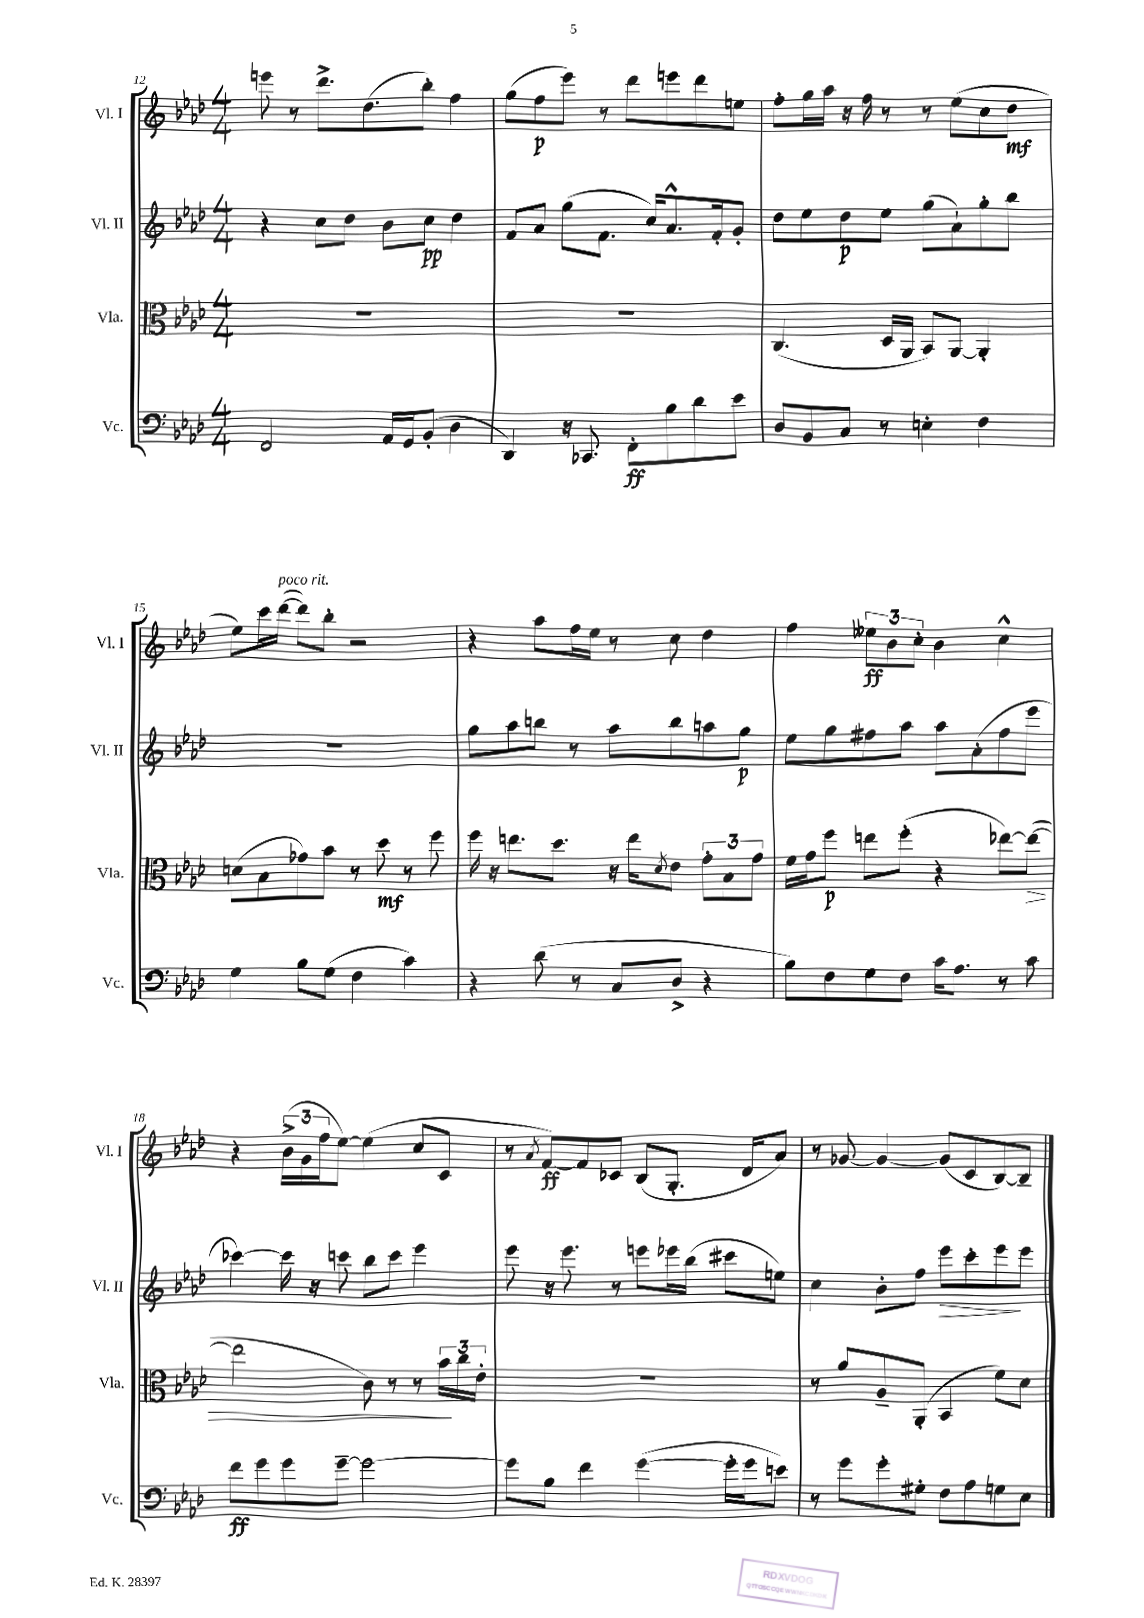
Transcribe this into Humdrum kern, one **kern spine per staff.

**kern	**kern	**kern	**kern
*staff4	*staff3	*staff2	*staff1
*clefF4	*clefC3	*clefG2	*clefG2
*k[b-e-a-d-]	*k[b-e-a-d-]	*k[b-e-a-d-]	*k[b-e-a-d-]
*M4/4	*M4/4	*M4/4	*M4/4
2FF	1r	4r	8eee
.	.	.	8r
.	.	8cc	8.ddd-^
.	.	8dd-	.
.	.	.	(8.dd-
16AA-	.	8b-	.
16GG	.	.	.
(8BB-'	.	8cc	8bb-')
4D-	.	4dd-	4ff
=	=	=	=
4DD-)	1r	8f	(8gg
.	.	8a-	8ff
16r	.	(8gg	8eee-)
8.CC-	.	.	.
.	.	8.f	8r
8FF'	.	.	8ddd-
.	.	16cc)	.
8B-	.	8.a-^^	8eee
8d-	.	.	8ddd-
.	.	16f'	.
8e-	.	8g'	8ee
=	=	=	=
8D-	(4.C	8dd-	8ff'
8BB-	.	8ee-	16gg
.	.	.	16aa-
8C	.	8dd-	16r
.	.	.	16ff
8r	16D-	8ee-	8r
.	16AA-	.	.
4E'	8BB-)	(8gg	8r
.	[8AA-	8a-`)	(8ee-
4F	4AA-']	8gg'	8cc
.	.	8bb-	8dd-
=	=	=	=
4G	(8d	1r	8ee-)
.	8B-	.	16ccc
.	.	.	([16ddd-
8B-	8g-)	.	8ddd-])
(8G	8b-	.	8bb-'
4F	8r	.	2r
.	8dd-	.	.
4c)	8r	.	.
.	8ff	.	.
=	=	=	=
4r	16ff	8gg	4r
.	16r	.	.
.	8.ee	8aa-	.
(8d-	.	8bb	8aa-
.	8.dd-	.	.
8r	.	8r	16ff
.	.	.	16ee-
8C	16r	8aa-	8r
.	16ee	.	.
.	8qd-	.	.
8D-^	8e-	8bb	8cc
4r	12g'	8aa	4dd-
.	12B-	.	.
.	.	8gg	.
.	12g	.	.
=	=	=	=
8B-)	16f	8ee-	4ff
.	16g	.	.
8F	8ff	8gg	.
8G	8ee	8ff#	12ee--
.	.	.	12b-
8F	(8ff'	8aa-	.
.	.	.	12cc'
16c	4r	8aa-	4b-
8.A-	.	.	.
.	.	(8a-'	.
8r	[8ee-)	8ff#	4cc^^
8c	(8ee-_	8eee-	.
=	=	=	=
8f	2ee-]	[4ccc-)	4r
8g	.	.	.
8g	.	16ccc-]	(24b-^
.	.	.	24g
.	.	16r	.
.	.	.	24ff
[8g~	.	8ccc	[8ee-)
2g_	8c)	8bb-	(4ee-]
.	8r	8ccc	.
.	8r	4eee-	8cc
.	24b-	.	8c
.	24cc	.	.
.	24e-'	.	.
=	=	=	=
8g]	1r	8eee-	8r
.	.	.	8qa-
8B-	.	16r	[8f)
.	.	8.eee-	.
4f	.	.	8f]
.	.	8r	8c-
([4g	.	8eee	(8B-
.	.	16eee-	8.G'
.	.	(16bb-	.
16g']	.	8ccc#	.
16g	.	.	16d-
8e)	.	8ee)	8a-)
=	=	=	=
8r	8r	4cc	8r
8g	8a-	.	[8g-
8g'	8A-~	8b-'	4g-_
8G#'	(8AA-'	8ff	.
8F	4BB-	8eee-	(8g-]
8A-	.	8ccc'	8c
8G	8f)	8eee-	[8B-)
8E-	8d-	8eee-	8B-~]
==	==	==	==
*-	*-	*-	*-
